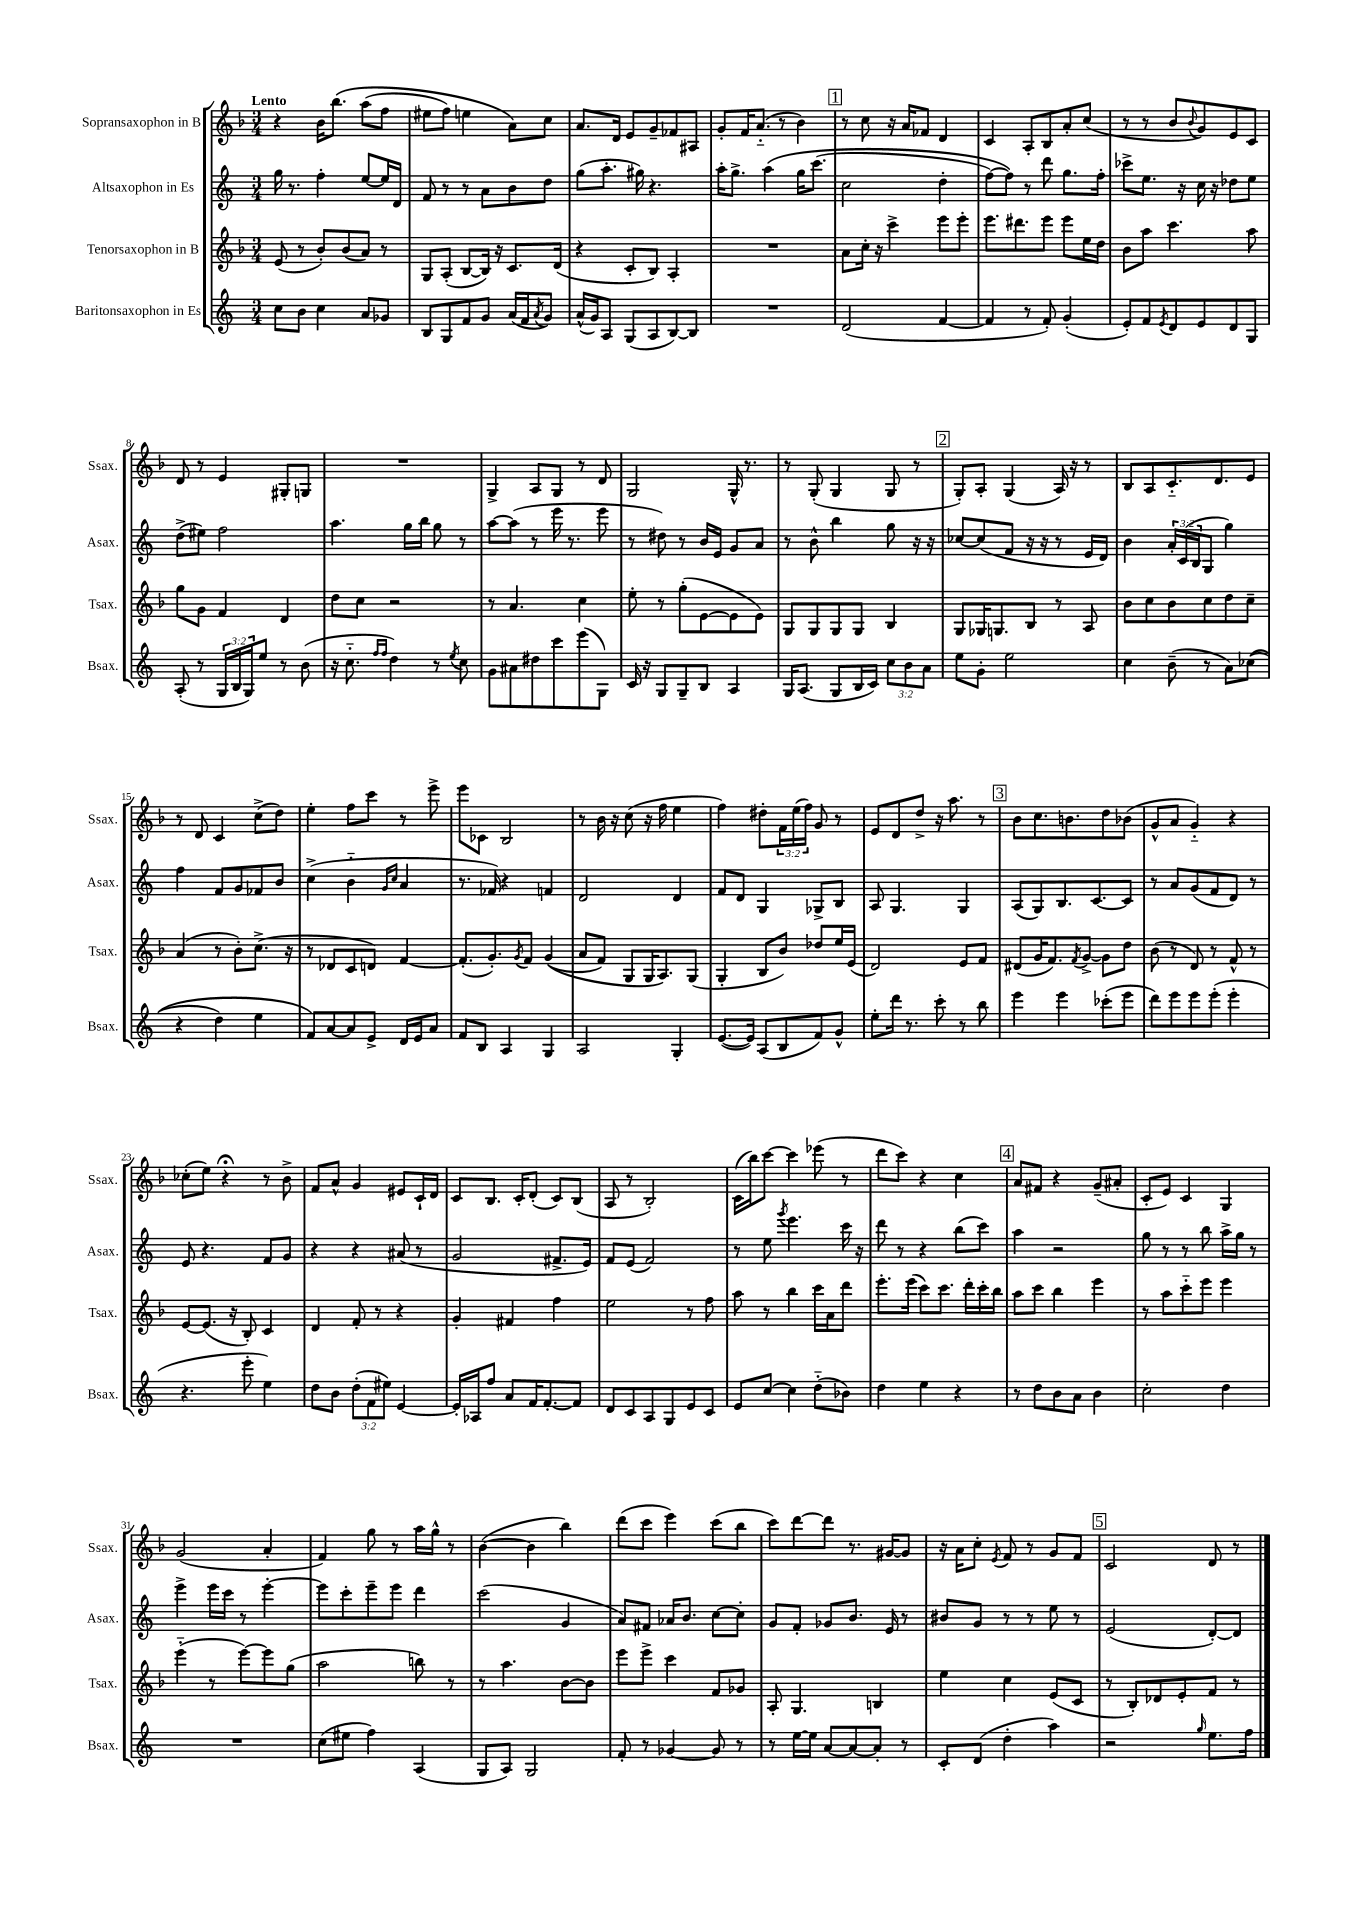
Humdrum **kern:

**kern	**kern	**kern	**kern
*part4	*part3	*part2	*part1
*staff4	*staff3	*staff2	*staff1
*I"Baritonsaxophon in Es	*I"Tenorsaxophon in B	*I"Altsaxophon in Es	*I"Sopransaxophon in B
*I'Bsax.	*I'Tsax.	*I'Asax.	*I'Ssax.
*clefG2	*clefG2	*clefG2	*clefG2
*k[]	*k[b-]	*k[]	*k[b-]
*M3/4	*M3/4	*M3/4	*M3/4
=1	=1	=1	=1
!	!	!	!LO:TX:a:B:t=Lento
8cc\L	(8e/	16gg\	4r
.	.	8.r	.
8b\J	8r	.	.
4cc\	8b-'/L)	4ff'\	16b-\KL
.	.	.	(8.bb-\J
.	(8b-/	.	.
8a/L	8a/J)	[8ee/L	(8aa\L
8g-X/J	8r	16ee/L]	8ff\J
.	.	16d/JJ	.
=2	=2	=2	=2
8B/L	8G/L	8f/	8ee#X\L
8G/	(8A'/J	8r	8ff\J)
8f/	[8B-/L	8r	4een\
8g/J	16B-/Jk])	8a\L	.
.	16r	.	.
(16a/LL	8.c/L	8b\	8a\L)
16f/J	.	.	.
8qa/	.	.	.
8g/J)	.	8dd\J	8cc\J
.	(16d/Jk	.	.
=3	=3	=3	=3
(16a^^/LL	4r	(8gg\L	8.a/L
16g/J)	.	.	.
8A/J	.	8.aa'\J	.
.	.	.	16d/Jk
(8G/L	8c'/L	.	8e/L
.	.	16gg#X\)	.
8A/	8B-/J)	4.r	8g~/
[8B/)	4A'/	.	8f-X/
8B/J]	.	.	8A#X/J
=4	=4	=4	=4
2.r	2.r	16aa'\KL	8g'/L
.	.	8.gg^\J	.
.	.	.	16f/K
.	.	.	(8.a/J
.	.	(4aa\	.
.	.	.	8r
.	.	16gg\KL	4b-\)
.	.	(8.ccc\J	.
!!LO:REH:place=s1:t=1
=5	=5	=5	=5
(2d/	8a\L	2cc\	8r
.	16cc'\Jk	.	8cc\
.	16r	.	.
.	4ccc^\	.	16r
.	.	.	16a/KL
.	.	.	8f-X/J
[4f/	8eee\L	4dd'\	4d/
.	8eee'\J	.	.
=6	=6	=6	=6
4f/]	8.eee\L	[8ff\L)	4c/
.	.	8ff\J])	.
.	8.ddd#X\	.	.
8r	.	8r	8A'/L
8f'/)	8eee\J	8ddd\	8B-/
(4g'/	8eee\L	8.gg\L	8a'/
.	16ee\L	.	(8cc/J
.	16dd\JJ	16ff'\Jk	.
=7	=7	=7	=7
8e'/L)	8b-\L	8ccc-X^\L	8r
8f/	8aa\J	8.ee\J	8r
8qe/	.	.	.
8d/	4.ccc\	.	8b-/L
.	.	16r	.
.	.	.	8qqb-/
8e/	.	16cc\	8g/)
.	.	16r	.
8d/	.	8dd-X\L	8e/
8G/J	8aa\	8ee\J	8c/J
!!LO:LB:g=z
=8	=8	=8	=8
(8A'/	8gg\L	(8dd^\L	8d/
8r	8g\J	8ee#X\J)	8r
24G/LL	4f/	2ff\	4e/
24B/	.	.	.
24G/J)	.	.	.
8ee/J	.	.	.
8r	4d/	.	8G#X'/L
(8b\	.	.	8Gn/J
=9	=9	=9	=9
16r	8dd\L	4.aa\	2.r
8.cc\	.	.	.
.	8cc\J	.	.
16qqff/LL	.	.	.
16qqff/JJ	.	.	.
4dd\)	2r	.	.
.	.	16gg\LL	.
.	.	16bb\JJ	.
8r	.	8gg\	.
8qee/	.	.	.
8cc\	.	8r	.
=10	=10	=10	=10
8g\L	8r	[8aa\L	4G^/
8a#X\	4.a/	(8aa\J]	.
8dd#X\	.	8r	8A/L
8ccc\	.	16eee\	8G/J
.	.	8.r	.
(8eee\	4cc\	.	8r
8G\J)	.	8eee\	8d/
=11	=11	=11	=11
16c/	8ee'\	8r	2G/
16r	.	.	.
8G/L	8r	8dd#X\)	.
8G~/	(8gg'\L	8r	.
8B/J	[8e\	16b/LL	.
.	.	16e/JJ	.
4A/	8e\]	8g/L	16G^^/
.	.	.	8.r
.	8e\J)	8a/J	.
=12	=12	=12	=12
16G/KL	8G/L	8r	8r
(8.A/J	.	.	.
.	8G/	8b^^\	(8G'/
8G/L	8G/	4bb\	4G/
16B/L	8G/J	.	.
16c/JJ)	.	.	.
12cc\L	4B-/	8gg\	8G/
12b\	.	.	.
.	.	16r	8r
12a\J	.	.	.
.	.	16r	.
!!LO:REH:place=s1:t=2
=13	=13	=13	=13
8ee\L	8G/L	[8cc-X/L	8G'/L)
8g'\J	16G-X/K	(8cc-/]	8A'/J
.	8.Gn/	.	.
2ee\	.	8f/J	(4G/
.	8B-/J	16r	.
.	.	16r	.
.	8r	8r	16A/)
.	.	.	16r
.	8A/	16e/LL	8r
.	.	16d/JJ)	.
=14	=14	=14	=14
4cc\	8b-\L	4b\	8B-/L
.	8cc\	.	8A/
(8b~\	8b-\	24a'/LL	8.c/
.	.	(24c/	.
.	.	24B/J	.
8r	8cc\	8G/J	.
.	.	.	8.d/
8a\L)	8dd\	4gg\)	.
((8cc-X\J	8cc~\J	.	8e/J
!!LO:LB:g=z
=15	=15	=15	=15
4r	(4a/	4ff\	8r
.	.	.	8d/
4dd\)	8r	8f/L	4c/
.	8b-'\L)	8g/	.
4ee\	(8.cc^\J	8f-X/	(8cc^\L
.	.	8b/J	8dd\J)
.	16r	.	.
=16	=16	=16	=16
8f/L)	8r	(4cc^\	4ee'\
[8a/	8d-X/L	.	.
8a/]	8c/	4b\	8ff\L
8e^/J	8dn/J)	.	8ccc\J
.	.	16qqg/LL	.
.	.	16qqcc/JJ	.
16d/LL	[4f/	4a/	8r
16e/J	.	.	.
8a/J	.	.	8eee^\
=17	=17	=17	=17
8f/L	(8.f'/L]	8.r	8eee\L
8B/J	.	.	8c-X\J
.	8.g'/)	16f-X/)	.
4A/	.	4r	2B-/
.	8qg/	.	.
.	8f/J	.	.
4G/	((4g/	4fn/	.
=18	=18	=18	=18
2A/	8a/L	2d/	8r
.	8f/J)	.	16b-\
.	.	.	16r
.	8G/L	.	(8cc\
.	16G/K	.	16r
.	8.A/)	.	16ff\
4G'/	.	4d/	4ee\
.	(8G/J	.	.
=19	=19	=19	=19
([8.e/L	4G'/	8f/L	4ff\)
.	.	8d/J	.
16e/Jk])	.	.	.
(8A/L	8B-/L	4G/	8dd#X'\L
8B/	8b-/J)	.	24f\L
.	.	.	(24ee\
.	.	.	24ff\JJ)
8f/)	8dd-X/L	8G-X^/L	8g/
8g^^/J	16ee/L	8B/J	8r
.	(16e/JJ	.	.
=20	=20	=20	=20
8ee'\L	2d/)	8A/	8e/L
16ddd\Jk	.	4.G/	8d/
8.r	.	.	.
.	.	.	8dd^/J
8ccc'\	.	.	16r
.	.	.	8.aa\
8r	8e/L	4G/	.
8bb\	8f/J	.	8r
!!LO:REH:place=s1:t=3
=21	=21	=21	=21
4eee\	(8d#X/L	(8A/L	8b-\L
.	16g/K	8G/)	8.cc\
.	8.f/)	.	.
4eee\	.	8.B/	.
.	.	.	8.bn\
.	8qf/	.	.
.	[8g^/J	.	.
.	.	[8.c/	.
(8ccc-X'\L	8g\L]	.	8dd\
8eee\J	8dd\J	8c/J]	(8b-X\J
=22	=22	=22	=22
8ddd\L)	(8b-\	8r	8g^^/L
8eee\	8r	8a/L	8a/J
8eee\	8d/)	(8g/	4g/)
(8eee'\J	8r	8f/	.
4eee'\	8f^^/	8d/J)	4r
.	8r	8r	.
!!LO:LB:g=z
=23	=23	=23	=23
4.r	[8e/L	8e/	(8cc-X'\L
.	(8.e/J]	4.r	8ee\J)
.	.	.	4r;<
.	16r	.	.
8eee'\	8B-'/)	.	.
4ee\)	4c/	8f/L	8r
.	.	8g/J	8b-^\
=24	=24	=24	=24
8dd\L	4d/	4r	8f/L
8b\J	.	.	8a^^/J
(12dd'\L	8f'/	4r	4g/
12f\	.	.	.
.	8r	.	.
12ee#X\J)	.	.	.
[4e/	4r	(8a#X/	8e#X/L
.	.	8r	16c`/L
.	.	.	16d/JJ
=25	=25	=25	=25
16e'/LL]	4g'/	2g/	8c/L
16A-X/J	.	.	.
8ff/J	.	.	8.B-/J
8a/L	4f#X/	.	.
.	.	.	16c'/KL
16f/K	.	.	(8d'/J
[8.f'/	.	.	.
.	4ff\	8.f#X^/L	8c/L)
8f/J]	.	.	(8B-/J
.	.	16e/Jk)	.
=26	=26	=26	=26
8d/L	2ee\	8f/L	8A/
8c/	.	(8e/J	8r
8A/	.	2f/)	2B-'/)
8G/	.	.	.
8e/	8r	.	.
8c/J	8ff\	.	.
=27	=27	=27	=27
8e/L	8aa\	8r	(16c\LL
.	.	.	16bb-\J)
[8cc/J	8r	8ee\	[8ccc\J
.	.	8qggg/	.
4cc\]	4bb-\	4.eee\	4ccc\]
(8dd\L	16ccc\LL	.	(8eee-X\
.	16a\J	.	.
8b-X\J)	8ddd\J	16ccc\	8r
.	.	16r	.
=28	=28	=28	=28
4dd\	8.eee'\L	8ddd\	8ddd\L
.	.	8r	8ccc\J)
.	(16eee\Jk	.	.
4ee\	8ccc\L)	4r	4r
.	8.ccc\J	.	.
4r	.	(8bb\L	4cc\
.	16ddd'\LL	.	.
.	16ccc'\	8ccc\J)	.
.	16bb-\JJ	.	.
!!LO:REH:place=s1:t=4
=29	=29	=29	=29
8r	8aa\L	4aa\	8a/L
8dd\L	8ccc\J	.	8f#X/J
8b\	4bb-\	2r	4r
8a\J	.	.	.
4b\	4eee\	.	(8g~/L
.	.	.	8a#X'/J
=30	=30	=30	=30
2cc'\	8r	8gg\	8c'/L
.	8aa\L	8r	8e/J)
.	8ccc\	8r	4c/
.	8eee\J	8bb\	.
4dd\	4eee\	16aa^\LL	4G/
.	.	16gg\JJ	.
.	.	8r	.
!!LO:LB:g=z
=31	=31	=31	=31
2.r	(4eee\	4eee^\	(2g/
.	8r	16eee\LL	.
.	.	16ccc\JJ	.
.	[8eee\L)	8r	.
.	8eee\]	[4eee'\	4a'/
.	(8gg\J	.	.
=32	=32	=32	=32
(8cc\L	2aa\	8eee\L]	4f/)
8ee#X\J	.	8ccc'\	.
4ff\)	.	8eee~\	8gg\
.	.	8eee\J	8r
(4A/	8bbn\)	4ddd\	16aa\LL
.	.	.	16gg^^\JJ
.	8r	.	8r
=33	=33	=33	=33
8G/L	8r	(2ccc\	([4b-\
8A/J)	4.aa\	.	.
2G/	.	.	4b-\]
.	[8b-\L	4g/	4bb-\)
.	8b-\J]	.	.
=34	=34	=34	=34
8f'/	8eee\L	8a/L)	(8ddd\L
8r	8eee^\J	8f#X/J	8ccc\J
[4g-X/	4ccc\	16a-X/KL	4eee\)
.	.	8.b/J	.
8g-/]	8f/L	[8cc\L	(8ccc\L
8r	8g-X/J	8cc'\J]	8bb-\J
=35	=35	=35	=35
8r	8A'/	8g/L	8ccc\L)
[16ee\LL	4.G/	8f'/J	[8ddd\
16ee\JJ]	.	.	.
[8a/L	.	8g-X/L	8ddd\J]
8a/_	.	8.b/J	8.r
8a'/J]	4Bn/	.	.
.	.	16e/	[16g#X/KL
8r	.	8r	8g#/J]
=36	=36	=36	=36
8c'/L	4ee\	8b#X/L	16r
.	.	.	16a\KL
(8d/J	.	8g/J	8cc'\J
.	.	.	8qe/
4dd'\	4cc\	8r	8f/
.	.	8r	8r
4aa\)	(8e/L	8ee\	8g/L
.	8c/J	8r	8f/J
!!LO:REH:place=s1:t=5
=37	=37	=37	=37
2r	8r	(2e/	2c/
.	8B-'/L)	.	.
.	8d-X/	.	.
.	8e'/	.	.
16qqgg/	.	.	.
8.ee\L	8f/J	[8d'/L)	8d/
.	8r	8d/J]	8r
16ff\Jk	.	.	.
==	==	==	==
*-	*-	*-	*-
